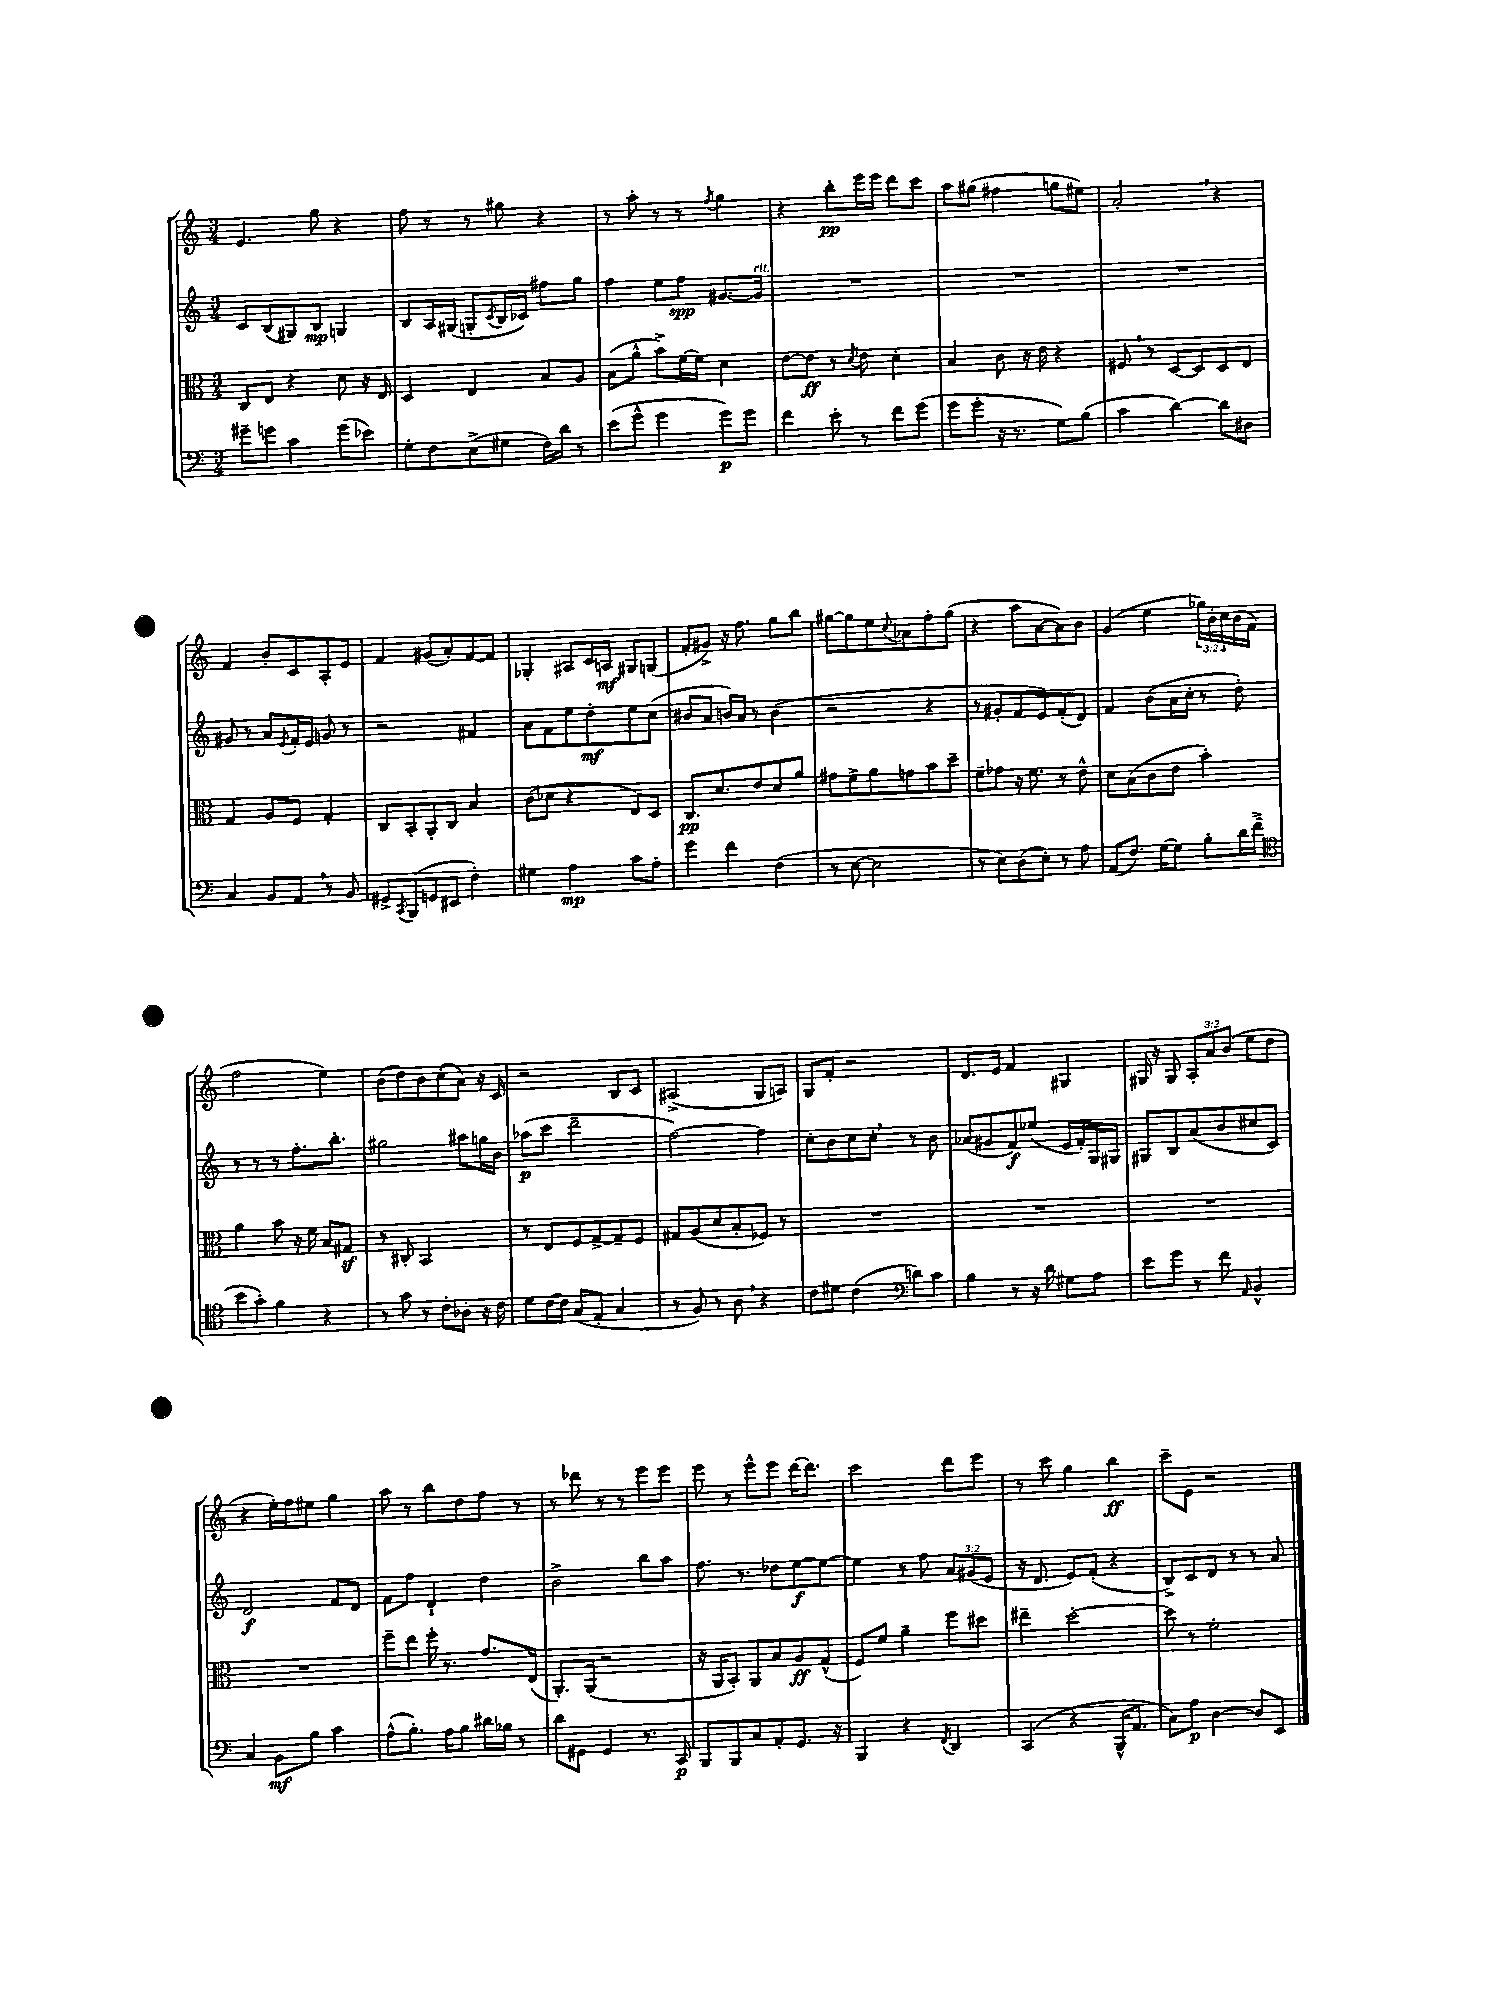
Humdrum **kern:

**kern	**dynam	**kern	**dynam	**kern	**dynam	**kern	**dynam
*part4	*part4	*part3	*part3	*part2	*part2	*part1	*part1
*staff4	*staff4	*staff3	*staff3	*staff2	*staff2	*staff1	*staff1
*clefF4	*	*clefC3	*	*clefG2	*	*clefG2	*
*k[]	*	*k[]	*	*k[]	*	*k[]	*
*M3/4	*	*M3/4	*	*M3/4	*	*M3/4	*
=91	=91	=91	=91	=91	=91	=91	=91
8g#X~\L	.	8C/L	.	8c/L	.	4.e/	.
8gn\J	.	8E/J	.	(8B/	.	.	.
4c\	.	4r	.	8G#X/)	.	.	.
.	.	.	.	8B/J	mp	8gg\	.
(8g\L	.	8d\	.	4Gn/	.	4r	.
8e-X\J)	.	16r	.	.	.	.	.
.	.	16E/	.	.	.	.	.
=92	=92	=92	=92	=92	=92	=92	=92
8G'\L	.	4D/	.	8B/L	.	8ff\	.
8F\	.	.	.	16A/L	.	8r	.
.	.	.	.	(16G#X/JJ	.	.	.
(8E^\	.	4E/	.	8Gn'/L	.	8r	.
.	.	.	.	8qc/	.	.	.
8G#X\J	.	.	.	16B/L	.	8gg#X\	.
.	.	.	.	16c-X/JJ)	.	.	.
16F\LL)	.	8B/L	.	8ff#X\L	.	4r	.
16d\JJ	.	.	.	.	.	.	.
8r	.	8A/J	.	8gg\J	.	.	.
=93	=93	=93	=93	=93	=93	=93	=93
(8e\L	.	(8B\L	.	4ff\	.	8r	.
8g^^\J	.	8a^^\J	.	.	.	8aa'\	.
4g\	.	8b^\L)	.	8ee\L	.	8r	.
.	.	[16f\L	.	8ff\J	spp	8r	.
.	.	16f\JJ]	.	.	.	.	.
.	.	.	.	.	.	8qff/	.
8g\L)	p	4d\	.	[8.g#X/L	.	4gg\	.
8g\J	.	.	.	.	.	.	.
!	!	!	!	!LO:TX:a:i:t=rit.	!	!	!
.	.	.	.	16g#/Jk]	.	.	.
=94	=94	=94	=94	=94	=94	=94	=94
4f\	.	[8e\L	.	2.r	.	4r	.
.	.	8e\J]	ff	.	.	.	.
8e'\	.	8r	.	.	.	8bb'\L	pp
.	.	8qd/	.	.	.	.	.
8r	.	8e\	.	.	.	16eee\L	.
.	.	.	.	.	.	16eee\JJ	.
8f\L	.	4d'\	.	.	.	8ddd\L	.
(8g\J	.	.	.	.	.	8ccc\J	.
=95	=95	=95	=95	=95	=95	=95	=95
8g\L	.	4B/	.	2.r	.	8aa\L	.
8g'\J	.	.	.	.	.	(8gg#X\J	.
16r	.	8c\	.	.	.	4ff#X\	.
8.r	.	.	.	.	.	.	.
.	.	16r	.	.	.	.	.
.	.	16e\	.	.	.	.	.
8G\L)	.	4r	.	.	.	8ggn\L	.
(8B\J	.	.	.	.	.	8ee#X\J)	.
=96	=96	=96	=96	=96	=96	=96	=96
4c\	.	8F#X,/	.	2.r	.	2a',/	.
.	.	8r	.	.	.	.	.
[4d\)	.	[8D/L	.	.	.	.	.
.	.	8D/]	.	.	.	.	.
8d\L]	.	8D/	.	.	.	4r	.
8D#X\J	.	8E/J	.	.	.	.	.
!!LO:LB:g=z
=97	=97	=97	=97	=97	=97	=97	=97
4C/	.	4G/	.	8g#X/	.	4f/	.
.	.	.	.	8r	.	.	.
8BB/L	.	8A/L	.	8a/L	.	8b'/L	.
.	.	.	.	8qe/	.	.	.
8AA,/J	.	8F/J	.	16f'/L	.	8c/	.
.	.	.	.	16e/JJ	.	.	.
8r	.	4G'/	.	8gn/	.	8A'/	.
8BB/	.	.	.	8r	.	8e/J	.
=98	=98	=98	=98	=98	=98	=98	=98
8GG#X^/L	.	8C/L	.	2r	.	4f/	.
8qCC/	.	.	.	.	.	.	.
(8BBB/	.	8BB'/	.	.	.	.	.
8GGn/	.	8AA'/	.	.	.	(8g#X/L	.
8EE#X/J	.	8C/J	.	.	.	8a'/)	.
4F'\)	.	4B/	.	4f#X/	.	[8f/	.
.	.	.	.	.	.	8f/J]	.
=99	=99	=99	=99	=99	=99	=99	=99
4G#X\	.	(8c\L	.	8a\L	.	4G-X'/	.
.	.	8d-X\J	.	8f\	.	.	.
4A\	mp	4r	.	8ee\	.	8A#X/L	.
.	.	.	.	8dd'\	mf	16c/L	.
.	.	.	.	.	.	16An/JJ	mf
8c\L	.	8E/L)	.	8ee\	.	8G#X/L	.
8A'\J	.	8D/J	.	(8cc\J	.	(8Gn/J	.
=100	=100	=100	=100	=100	=100	=100	=100
4g\	.	8.C/L	pp	8b#X/L	.	8f'/L	.
.	.	.	.	8a/J	.	8g#X^/J)	.
.	.	8.d/	.	.	.	.	.
4f\	.	.	.	16bn/LL)	.	16r	.
.	.	.	.	16a/JJ	.	8.ff\	.
.	.	8e/	.	8r	.	.	.
(4F\	.	8d/	.	(4b\	.	8gg\L	.
.	.	8a/J	.	.	.	8bb\J	.
=101	=101	=101	=101	=101	=101	=101	=101
8r	.	8g#X\L	.	2r	.	[8gg#X\L	.
[8E\	.	8f^\	.	.	.	8gg#\]	.
2E\]	.	8a\	.	.	.	8ee\	.
.	.	.	.	.	.	8qqcc/	.
.	.	8gn\	.	.	.	8a-X\	.
.	.	8b\	.	4r	.	8ff'\	.
.	.	8dd~\J	.	.	.	(8gg#\J	.
=102	=102	=102	=102	=102	=102	=102	=102
8r	.	8f~\L	.	8r	.	4r	.
8E\L)	.	8g-X\J	.	8g#X'/L	.	.	.
(8D\	.	16r	.	8f/	.	8aa\L	.
.	.	8.f\	.	.	.	.	.
8E'\J)	.	.	.	8e/)	.	[8a\	.
8r	.	8r	.	(8f'/	.	8a\])	.
8A\	.	8e^^\	.	8d/J)	.	8b\J	.
=103	=103	=103	=103	=103	=103	=103	=103
(8AA/L	.	8d\L	.	4f/	.	(4g/	.
8.F/J)	.	(8B\	.	.	.	.	.
.	.	8c\	.	(8b\L	.	4ee\	.
[16G\KL	.	.	.	.	.	.	.
8G\J]	.	8e\J	.	16a\L	.	.	.
.	.	.	.	16cc'\JJ	.	.	.
8B'\L	.	4b'\)	.	8r	.	24gg-X\LL)	.
.	.	.	.	.	.	24b'\	.
.	.	.	.	.	.	24cc\	.
16d\L	.	.	.	8dd'\)	.	(16b\	.
(16f^\JJ	.	.	.	.	.	16f\JJ	.
!!LO:LB:g=z
=104	=104	=104	=104	=104	=104	=104	=104
*clefC4	*	*	*	*	*	*	*
8b\L	.	4a\	.	8r	.	2ff\	.
8g'\J)	.	.	.	8r	.	.	.
4f\	.	8b\	.	8r	.	.	.
.	.	16r	.	8.ff'\L	.	.	.
.	.	16f\	.	.	.	.	.
4r	.	8B/L	.	.	.	4ee\)	.
.	.	.	.	8.bb'\J	.	.	.
.	.	8G#Xz/J	.	.	.	.	.
=105	=105	=105	=105	=105	=105	=105	=105
8r	.	8r	.	2gg#X\	.	(8b\L	.
8g\	.	8C#X'/	.	.	.	8dd\)	.
8r	.	2BB/	.	.	.	8b\	.
8c'\L	.	.	.	.	.	(8cc'\	.
8A-X'\J	.	.	.	8aa#X\L	.	8a\J)	.
16r	.	.	.	16ggn\L	.	16r	.
16c\	.	.	.	16b\JJ	.	16c/	.
=106	=106	=106	=106	=106	=106	=106	=106
8d\L	.	8r	.	(8aa-X\L	p	2r	.
[16c\L	.	8E/L	.	8ccc\J	.	.	.
16c\JJ]	.	.	.	.	.	.	.
(8G/L	.	8F/	.	2ddd~\	.	.	.
8E'/J	.	[8G^/	.	.	.	.	.
4G/	.	8G~/]	.	.	.	8B/L	.
.	.	8F/J	.	.	.	8c/J	.
=107	=107	=107	=107	=107	=107	=107	=107
8r	.	8G#X/L	.	[2ff\)	.	(2A#X^/	.
8F/)	.	(8A/	.	.	.	.	.
8r	.	8d/	.	.	.	.	.
8A,\	.	8B'/	.	.	.	.	.
4r	.	8F-X/J)	.	4ff\]	.	8G/L	.
.	.	8r	.	.	.	8An/J)	.
=108	=108	=108	=108	=108	=108	=108	=108
8c\L	.	2.r	.	8cc'\L	.	8G/L	.
8d#X\J	.	.	.	8b\	.	8f'/J	.
(4c\	.	.	.	8cc\	.	2r	.
.	.	.	.	8cc',\J	.	.	.
*clefF4	*	*	*	*	*	*	*
8dn\L)	.	.	.	8r	.	.	.
8c\J	.	.	.	8b\	.	.	.
=109	=109	=109	=109	=109	=109	=109	=109
4B\	.	2.r	.	(8a-X/L	.	8.d/L	.
.	.	.	.	8g#X/	.	.	.
.	.	.	.	.	.	16e/Jk	.
8r	.	.	.	8f/)	f	4f/	.
16r	.	.	.	(8ee-X/J	.	.	.
16d\	.	.	.	.	.	.	.
8G#X\L	.	.	.	16e/LL	.	4G#X/	.
.	.	.	.	16f'/)	.	.	.
8A\J	.	.	.	16G/	.	.	.
.	.	.	.	16G#X/JJ	.	.	.
=110	=110	=110	=110	=110	=110	=110	=110
8e\L	.	2.r	.	8G#X/L	.	16G#X/	.
.	.	.	.	.	.	16r	.
8g\J	.	.	.	8B/	.	8G#/	.
8r	.	.	.	(8a/	.	12A'/L	.
.	.	.	.	.	.	12a/	.
8f\	.	.	.	8b/	.	.	.
.	.	.	.	.	.	(12b/J	.
16qqAA/	.	.	.	.	.	.	.
4BB^^/	.	.	.	8cc#X/	.	8ee\L	.
.	.	.	.	8c/J)	.	8dd\J	.
!!LO:LB:g=z
=111	=111	=111	=111	=111	=111	=111	=111
4C/	.	2.r	.	2d/	f	4r	.
8BB\L	mf	.	.	.	.	16ee'\LL)	.
.	.	.	.	.	.	16ff\J	.
8B\J	.	.	.	.	.	8ee#X\J	.
4c\	.	.	.	8f/L	.	4gg\	.
.	.	.	.	8d/J	.	.	.
=112	=112	=112	=112	=112	=112	=112	=112
(8A^^\L	.	8ff~\L	.	8f\L	.	8aa\	.
8.B'\J)	.	8ee\J	.	8ff\J	.	8r	.
.	.	16ff'\	.	4d`/	.	8bb\L	.
16A\KL	.	8.r	.	.	.	.	.
8B\J	.	.	.	.	.	8dd\	.
16d#X\LL	.	8.g/L	.	4dd\	.	8ff\J	.
16B-X\JJ	.	.	.	.	.	.	.
8r	.	.	.	.	.	8r	.
.	.	(16E/Jk	.	.	.	.	.
=113	=113	=113	=113	=113	=113	=113	=113
8d\L	.	8.AA'/L)	.	2b^\	.	8r	.
8GG#X\J	.	.	.	.	.	8ddd-X\	.
.	.	(16AA/Jk	.	.	.	.	.
4GG#/	.	2r	.	.	.	8r	.
.	.	.	.	.	.	8r	.
8.r	.	.	.	8bb\L	.	8eee\L	.
.	.	.	.	8aa\J	.	8eee\J	.
16CC/	p	.	.	.	.	.	.
=114	=114	=114	=114	=114	=114	=114	=114
8BBB/L	.	16r	.	8.ff\	.	8eee\	.
.	.	16AA/KL	.	.	.	.	.
8BBB/	.	8BB'/J)	.	.	.	8r	.
.	.	.	.	8.r	.	.	.
8C/	.	8AA/L	.	.	.	8eee^^\L	.
8AA'/	.	8B/	.	8dd-X\L	.	8eee\J	.
8.GG/J	.	8A/	ff	[8ee\	f	[16ddd\KL	.
.	.	.	.	.	.	8.ddd\J]	.
.	.	(8G^^/J	.	8ee\J_	.	.	.
16r	.	.	.	.	.	.	.
=115	=115	=115	=115	=115	=115	=115	=115
4BBB/	.	8F/L)	.	4ee\]	.	2ccc\	.
.	.	8f/J	.	.	.	.	.
4r	.	4a~\	.	8r	.	.	.
.	.	.	.	8ff\	.	.	.
8qFF/	.	.	.	.	.	.	.
4DD/	.	8ff\L	.	12a/L	.	8ddd\L	.
.	.	.	.	(12g#X/	.	.	.
.	.	8dd#X\J	.	.	.	8eee\J	.
.	.	.	.	12e/J	.	.	.
=116	=116	=116	=116	=116	=116	=116	=116
(4CC/	.	4ee#X~\	.	16r	.	8r	.
.	.	.	.	8.d/	.	.	.
.	.	.	.	.	.	8ccc\	.
4r	.	[2dd'\	.	8e/L)	.	4gg\	.
.	.	.	.	(8f'/J	.	.	.
16BBB^^/KL	.	.	.	4r	.	4bb\	ff
8.AA/J	.	.	.	.	.	.	.
=117	=117	=117	=117	=117	=117	=117	=117
8C\L)	.	8dd\]	.	8B^/L)	.	8ccc~\L	.
8A\J	p	8r	.	8c/	.	8e\J	.
[4D\	.	2f'\	.	8d/J	.	2r	.
.	.	.	.	8r	.	.	.
8D/L]	.	.	.	8r	.	.	.
8EE/J	.	.	.	8a/	.	.	.
==	==	==	==	==	==	==	==
*-	*-	*-	*-	*-	*-	*-	*-
